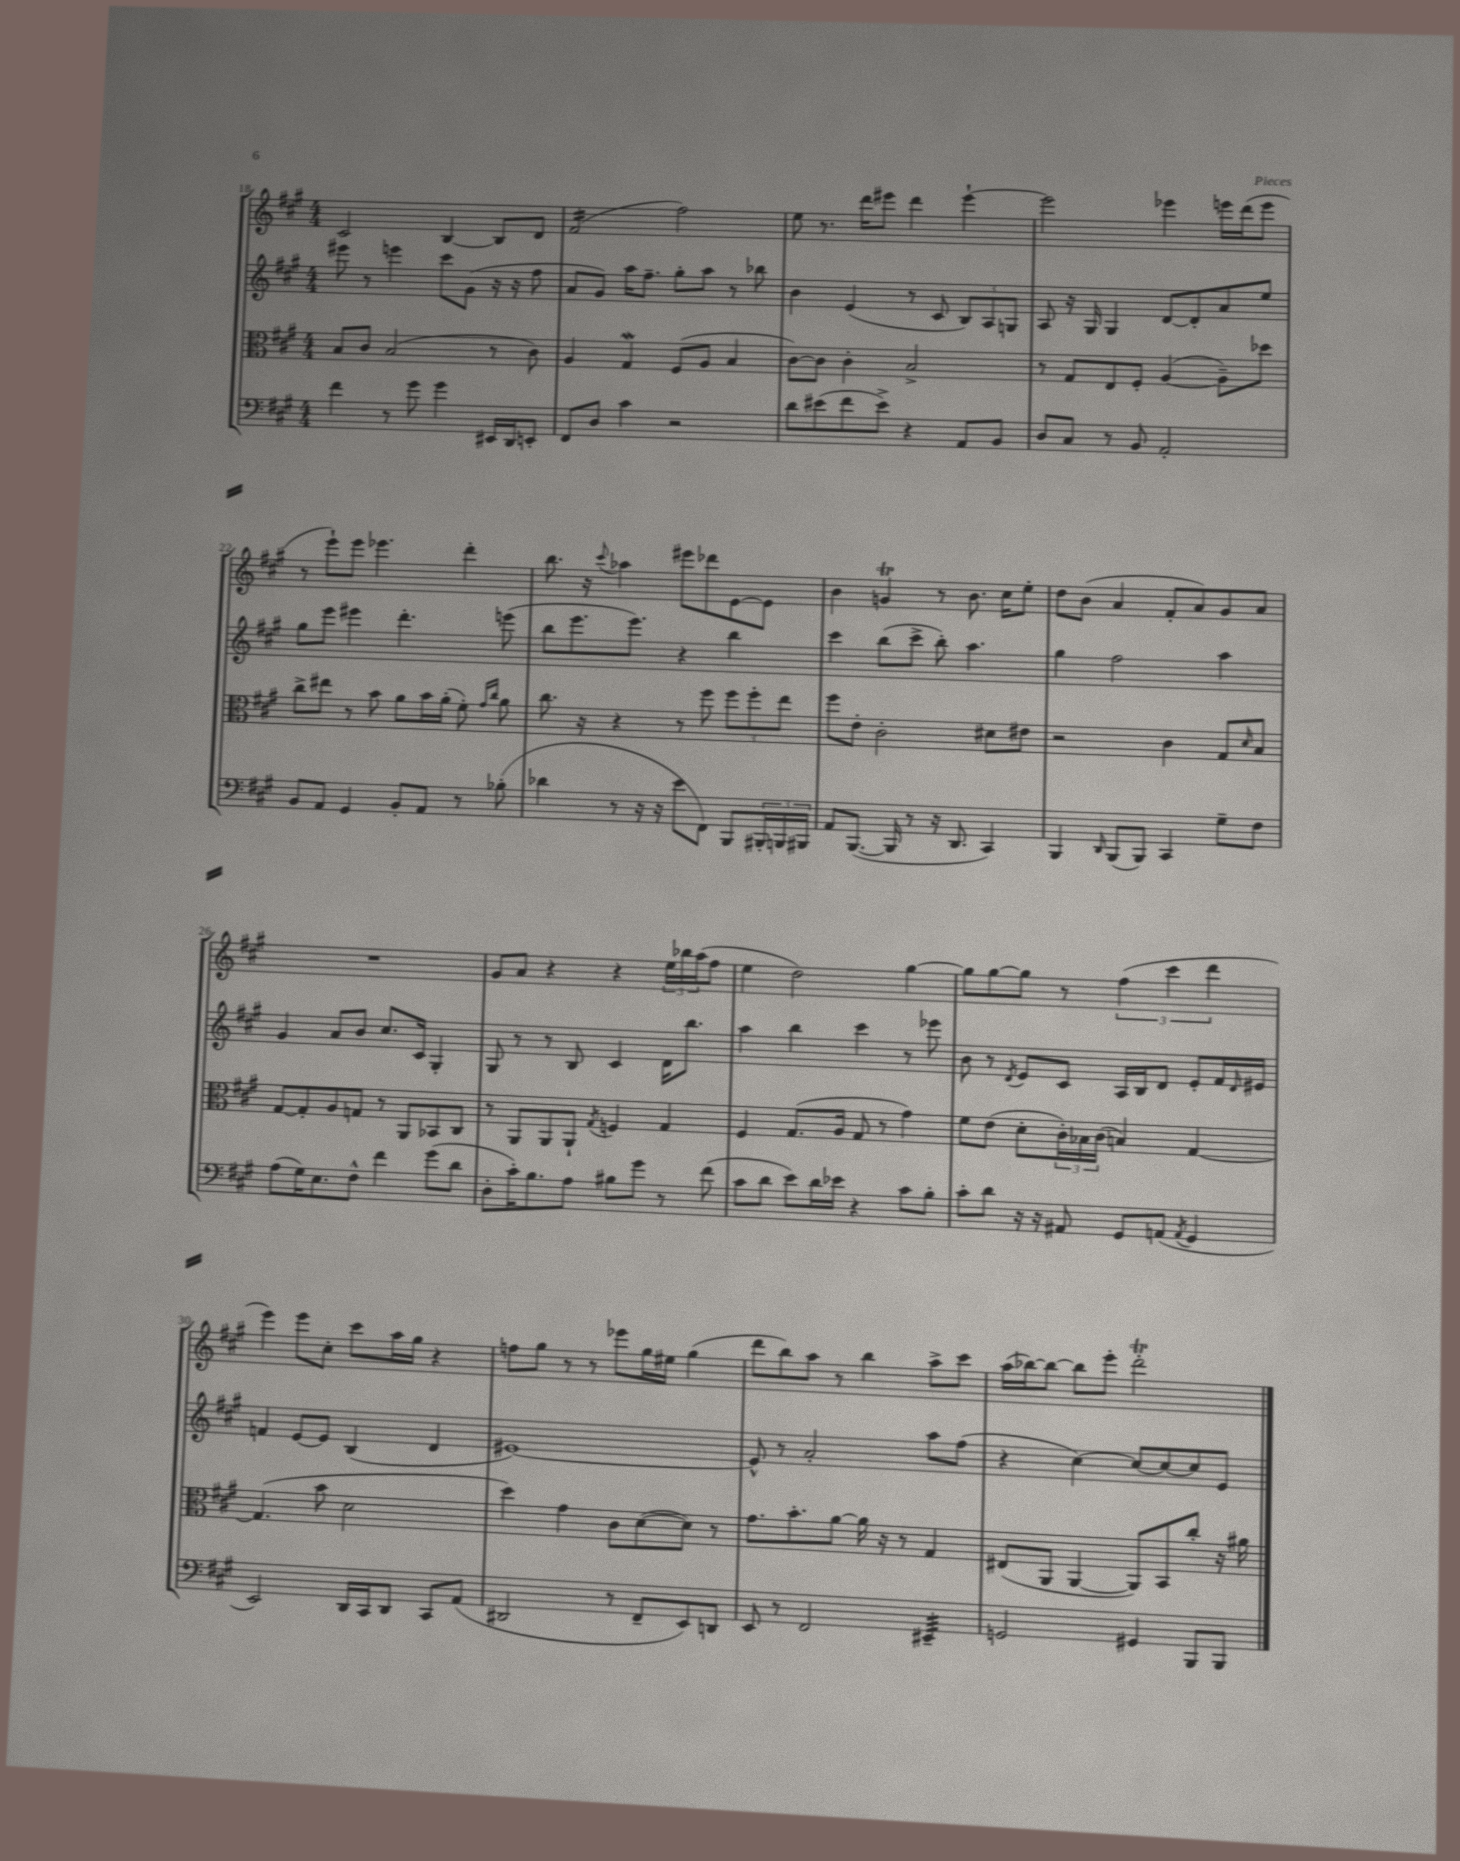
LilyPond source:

<<
\new StaffGroup <<
\new Staff = "s0" {
    \clef treble \key a \major \numericTimeSignature \time 4/4
    cis'2 b4~ b8 d'8 |
    fis'2:16( fis''2) |
    e''8 r8. d'''16 eis'''8 d'''4 eis'''4~-! |
    eis'''2 ees'''4 e'''16 d'''16( e'''8 |
    r8 e'''8-!) e'''8 ees'''4. d'''4-. |
    b''8. r16 \appoggiatura { cis'''8 } aes''4 eis'''8 des'''8 e'8~ e'8 |
    b'4 g'4\trill r8 b'8. cis''16 e''8-. |
    d''8 b'8( a'4 fis'8-. a'8) gis'8 a'8 |
    R1 |
    gis'8 a'8 r4 r4 \tuplet 3/2 { e''16 bes''16 a''16( } fis''8 |
    e''4 d''2) gis''4~ |
    gis''8 gis''8~ gis''8 r8 \tuplet 3/2 { fis''4( cis'''4 d'''4 } |
    e'''4) e'''8 cis''8-. cis'''8 a''16 gis''16 r4 |
    f''8 gis''8 r8 r8 ees'''8 gis''16 eis''16 gis''4( |
    d'''8 b''8) a''8 r8 b''4 a''8-> cis'''8 |
    a''16( bes''16~) bes''8~ bes''8 e'''8-. d'''2-.\trill \bar "|." |
}
\new Staff = "s1" {
    \clef treble \key a \major \numericTimeSignature \time 4/4
    eis'''8 r8 e'''4 cis'''8 gis'8( r16 r16 fis''8 |
    a'8 gis'8) a''16 fis''8.-- gis''8-. a''8 r8 bes''8 |
    b'4 e'4( r8 cis'8 \tuplet 3/2 { b8) a8 g8 } |
    a8 r16 gis16 gis4 d'8~ d'8-. a'8 e''8 |
    gis''8 e'''8 eis'''4 d'''4.-. e'''8( |
    b''8 e'''8. e'''8.) r4 b''4 |
    cis'''4 b''8( cis'''8-> b''8-.) a''4. |
    gis''4 fis''2 a''4 |
    gis'4 a'8 b'8 cis''8. cis'16 gis4-. |
    gis8 r8 r8 b8 cis'4 d'16 b''8. |
    a''4 b''4 cis'''4 r8 ees'''8 |
    b'8 r8 \acciaccatura { d'8 } e'8 cis'8 a16 b16 d'8 e'8-. fis'16 \grace { d'16 } eis'16 |
    f'4 e'8~ e'8 b4( d'4 |
    eis'1~) |
    eis'8-^ r8 a'2-. a''8 fis''8( |
    r4 cis''4~) cis''8~ cis''8~ cis''8 e'8 \bar "|." |
}
\new Staff = "s2" {
    \clef alto \key a \major \numericTimeSignature \time 4/4
    b8 cis'8 b2( r8 cis'8) |
    a4 gis4\mordent fis8( a8 b4 |
    cis'8~) cis'8 cis'4-. b2-> |
    r8 gis8 e8 fis8-. a4~( a8--) des''8 |
    cis''8-> eis''8 r8 b'8 a'8 b'16 a'16-.( fis'8-.) \grace { gis'16 cis''16 } a'8 |
    cis''8. r16 r4 r8 fis''8 \tuplet 3/2 { fis''8 fis''8-. e''8 } |
    fis''8 e'8-. cis'2-. dis'8 eis'8 |
    r2 cis'4 gis8 \grace { d'16 } b8 |
    gis8~ gis8-. a8 g8 r8 a,8 bes,8 cis8 |
    r8 a,8 a,8 a,8-! \acciaccatura { gis8 } f4 gis4 |
    fis4 gis8.( a16 gis8 r8 gis'4) |
    fis'8 e'8( d'8-. \tuplet 3/2 { cis'16-.) bes16 cis'16( } b4) gis4~ |
    gis4.( b'8 d'2 |
    d''4) gis'4 cis'8 d'8~( d'8) r8 |
    gis'8. b'8.-. a'8~ a'16 r16 r8 gis4 |
    eis8( a,8 a,4~ a,8) b,8 cis''8-. r16 ais'16 \bar "|." |
}
\new Staff = "s3" {
    \clef bass \key a \major \numericTimeSignature \time 4/4
    fis'4 r8 gis'8 gis'4 eis,16 d,16 e,8-. |
    fis,8 d8 cis'4 r2 |
    d'8 eis'8( fis'8 eis'8->) r4 a,8 b,8 |
    d8 cis8 r8 b,8 a,2-. |
    b,8 a,8 gis,4 b,8-. a,8 r8 bes8-.( |
    des'4 r8 r16 r16 e'8 fis,8) b,,8 \tuplet 3/2 { bis,,16-. b,,16 bis,,16 } |
    a,8 b,,8.~( b,,16 r8 r16 d,8. cis,4) |
    b,,4 \grace { d,16 } b,,8( b,,8) cis,4 gis8-- fis8 |
    a8( gis16) e8. fis8-^ fis'4 gis'8( d'8 |
    d8-. cis'16-.) b8. a8 bis8 gis'8 r8 fis'8( |
    cis'8 d'8 e'8) d'16 ees'16 r4 cis'8 b8-. |
    cis'8-. d'8 r16 r16 ais,8 gis,8 a,8( \acciaccatura { a,8 } gis,4 |
    e,2) d,16 cis,16 d,8 cis,8 a,8( |
    dis,2 r8 fis,8-- e,8) d,8 |
    e,8 r8 fis,2 eis,4:32-- |
    g,2 gis,4 b,,8 b,,8 \bar "|." |
}
>>
>>
\layout { \context { \Score currentBarNumber = #18 } }
